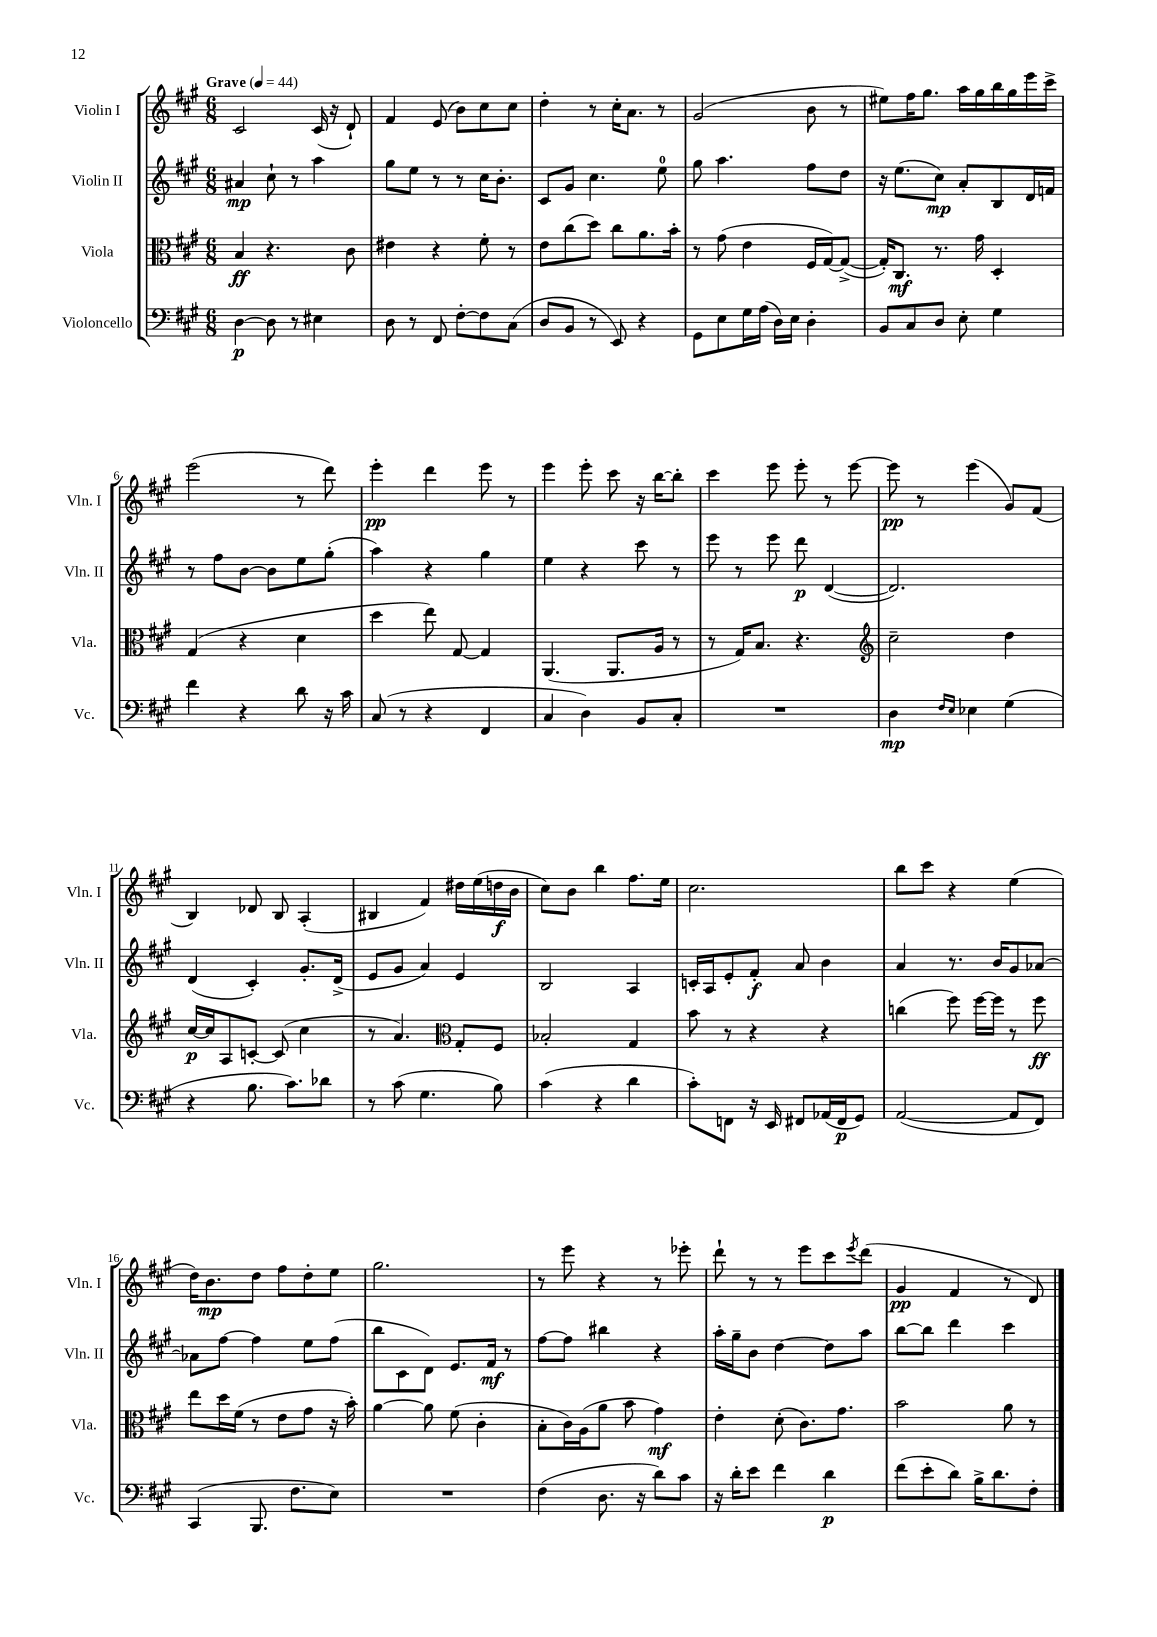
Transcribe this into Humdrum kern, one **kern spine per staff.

**kern	**kern	**kern	**kern
*staff4	*staff3	*staff2	*staff1
*clefF4	*clefC3	*clefG2	*clefG2
*k[f#c#g#]	*k[f#c#g#]	*k[f#c#g#]	*k[f#c#g#]
*M6/8	*M6/8	*M6/8	*M6/8
*MM44	*MM44	*MM44	*MM44
[4D	4B	4a#	2c#
8D]	4.r	8cc#`	.
8r	.	8r	.
4E#	.	4aa	(16c#
.	.	.	16r
.	8c#	.	8d`)
=	=	=	=
8D	4e#	8gg#	4f#
8r	.	8ee	.
8FF#	4r	8r	(8e
[8F#'	.	8r	8b)
8F#]	8f#'	16cc#	8cc#
.	.	8.b'	.
(8C#	8r	.	8cc#
=	=	=	=
8D	8e	8c#	4dd'
8BB	(8cc#	8g#	.
8r	8dd)	4.cc#	8r
8EE)	8cc#	.	16cc#'
.	.	.	8.a
4r	8.a	.	.
.	.	8ee	8r
.	16b'	.	.
=	=	=	=
8GG#	8r	8gg#	(2g#
8E	(8g#	4.aa	.
16G#	4e	.	.
(16A	.	.	.
16D)	.	.	.
16E	.	.	.
4D'	16F#	8ff#	8b
.	[16G#)	.	.
.	(8G#^_	8dd	8r
=	=	=	=
8BB	16G#'])	16r	8ee#)
.	8.C#	(8.ee	.
8C#	.	.	16ff#
.	.	.	8.gg#
8D	8.r	8cc#)	.
8E'	.	8a'	16aa
.	16g#	.	16gg#
4G#	4D'	8B	16bb
.	.	.	16gg#
.	.	16d	16eee
.	.	16f	16ccc#^
=	=	=	=
4f#	(4G#	8r	(2eee
.	.	8ff#	.
4r	4r	[8b	.
.	.	8b]	.
8d	4d	8ee	8r
16r	.	(8gg#'	8ddd)
16c#	.	.	.
=	=	=	=
(8C#	4dd	4aa)	4eee'
8r	.	.	.
4r	8ee)	4r	4ddd
.	[8G#	.	.
4FF#	4G#]	4gg#	8eee
.	.	.	8r
=	=	=	=
4C#	(4.AA	4ee	4eee
4D)	.	4r	8eee'
.	8.AA	.	8ccc#
8BB	.	8ccc#	16r
.	16A	.	[16bb
8C#'	8r	8r	8bb']
=	=	=	=
2.r	8r	8eee	4ccc#
.	16G#)	8r	.
.	8.B	.	.
.	.	8eee	8eee
.	4.r	8ddd	8eee'
.	.	([4d	8r
.	.	.	[8eee
=	=	=	=
*	*clefG2	*	*
4D	2cc#~	2.d])	8eee]
.	.	.	8r
16qqF#	.	.	.
16qqE	.	.	.
4E-	.	.	(4eee
(4G#	4dd	.	8g#)
.	.	.	(8f#
=	=	=	=
4r	[16cc#	(4d	4B)
.	16cc#]	.	.
.	8A	.	.
8.B	[8c'	4c#')	8d-
.	(8c]	.	8B
8.c#)	.	.	.
.	4cc#	8.g#'	(4A'
8d-	.	.	.
.	.	(16d^	.
=	=	=	=
8r	8r	8e	4B#
(8c#	4.a)	8g#	.
4.G#	.	4a)	4f#)
*	*clefC3	*	*
.	8G#'	4e	16dd#
.	.	.	(16ee
8B)	8F#	.	16dd
.	.	.	16b
=	=	=	=
(4c#	2B-'	2B	8cc#)
.	.	.	8b
4r	.	.	4bb
4d	4G#	4A	8.ff#
.	.	.	16ee
=	=	=	=
8c#')	8b	16c'	2.cc#
.	.	16A	.
8FF	8r	8e'	.
16r	4r	8f#'	.
16EE	.	.	.
8FF#	.	8a	.
(16AA-	4r	4b	.
16FF#	.	.	.
8GG#)	.	.	.
=	=	=	=
([2AA	(4cc	4a	8bb
.	.	.	8ccc#
.	8ff#)	8.r	4r
.	[16ff#	.	.
.	16ff#]	16b	.
8AA]	8r	8g#	(4ee
8FF#)	8ff#	[8a-	.
=	=	=	=
(4CC#	8ee	8a-]	16dd)
.	.	.	8.b
.	16dd	[8ff#	.
.	(16f#	.	.
8.BBB	8r	4ff#]	8dd
.	8e	.	8ff#
8.F#	.	.	.
.	8g#	8ee	8dd'
8E)	16r	(8ff#	8ee
.	16b')	.	.
=	=	=	=
2.r	[4a	8bb	2.gg#
.	.	8c#	.
.	8a]	8d)	.
.	(8f#	8.e	.
.	4c#'	.	.
.	.	16f#	.
.	.	8r	.
=	=	=	=
(4F#	8B'	[8ff#	8r
.	16c#)	8ff#]	8eee
.	(16A	.	.
8.D	8a	4bb#	4r
.	8b	.	.
16r	.	.	.
8d)	4g#)	4r	8r
8c#	.	.	8eee-'
=	=	=	=
16r	4e'	16aa'	8ddd`
16d'	.	16gg#~	.
8e	.	8b	8r
4f#	(8d'	[4dd	8r
.	8.c#)	.	8eee
4d	.	8dd]	8ccc#
.	8.g#	.	.
.	.	.	8qeee
.	.	8aa	(8ddd
=	=	=	=
(8f#	2b	[8bb	4g#
8e'	.	8bb]	.
8d)	.	4ddd	4f#
16B^	.	.	.
8.d	.	.	.
.	8a	4ccc#	8r
8F#'	8r	.	8d)
==	==	==	==
*-	*-	*-	*-
